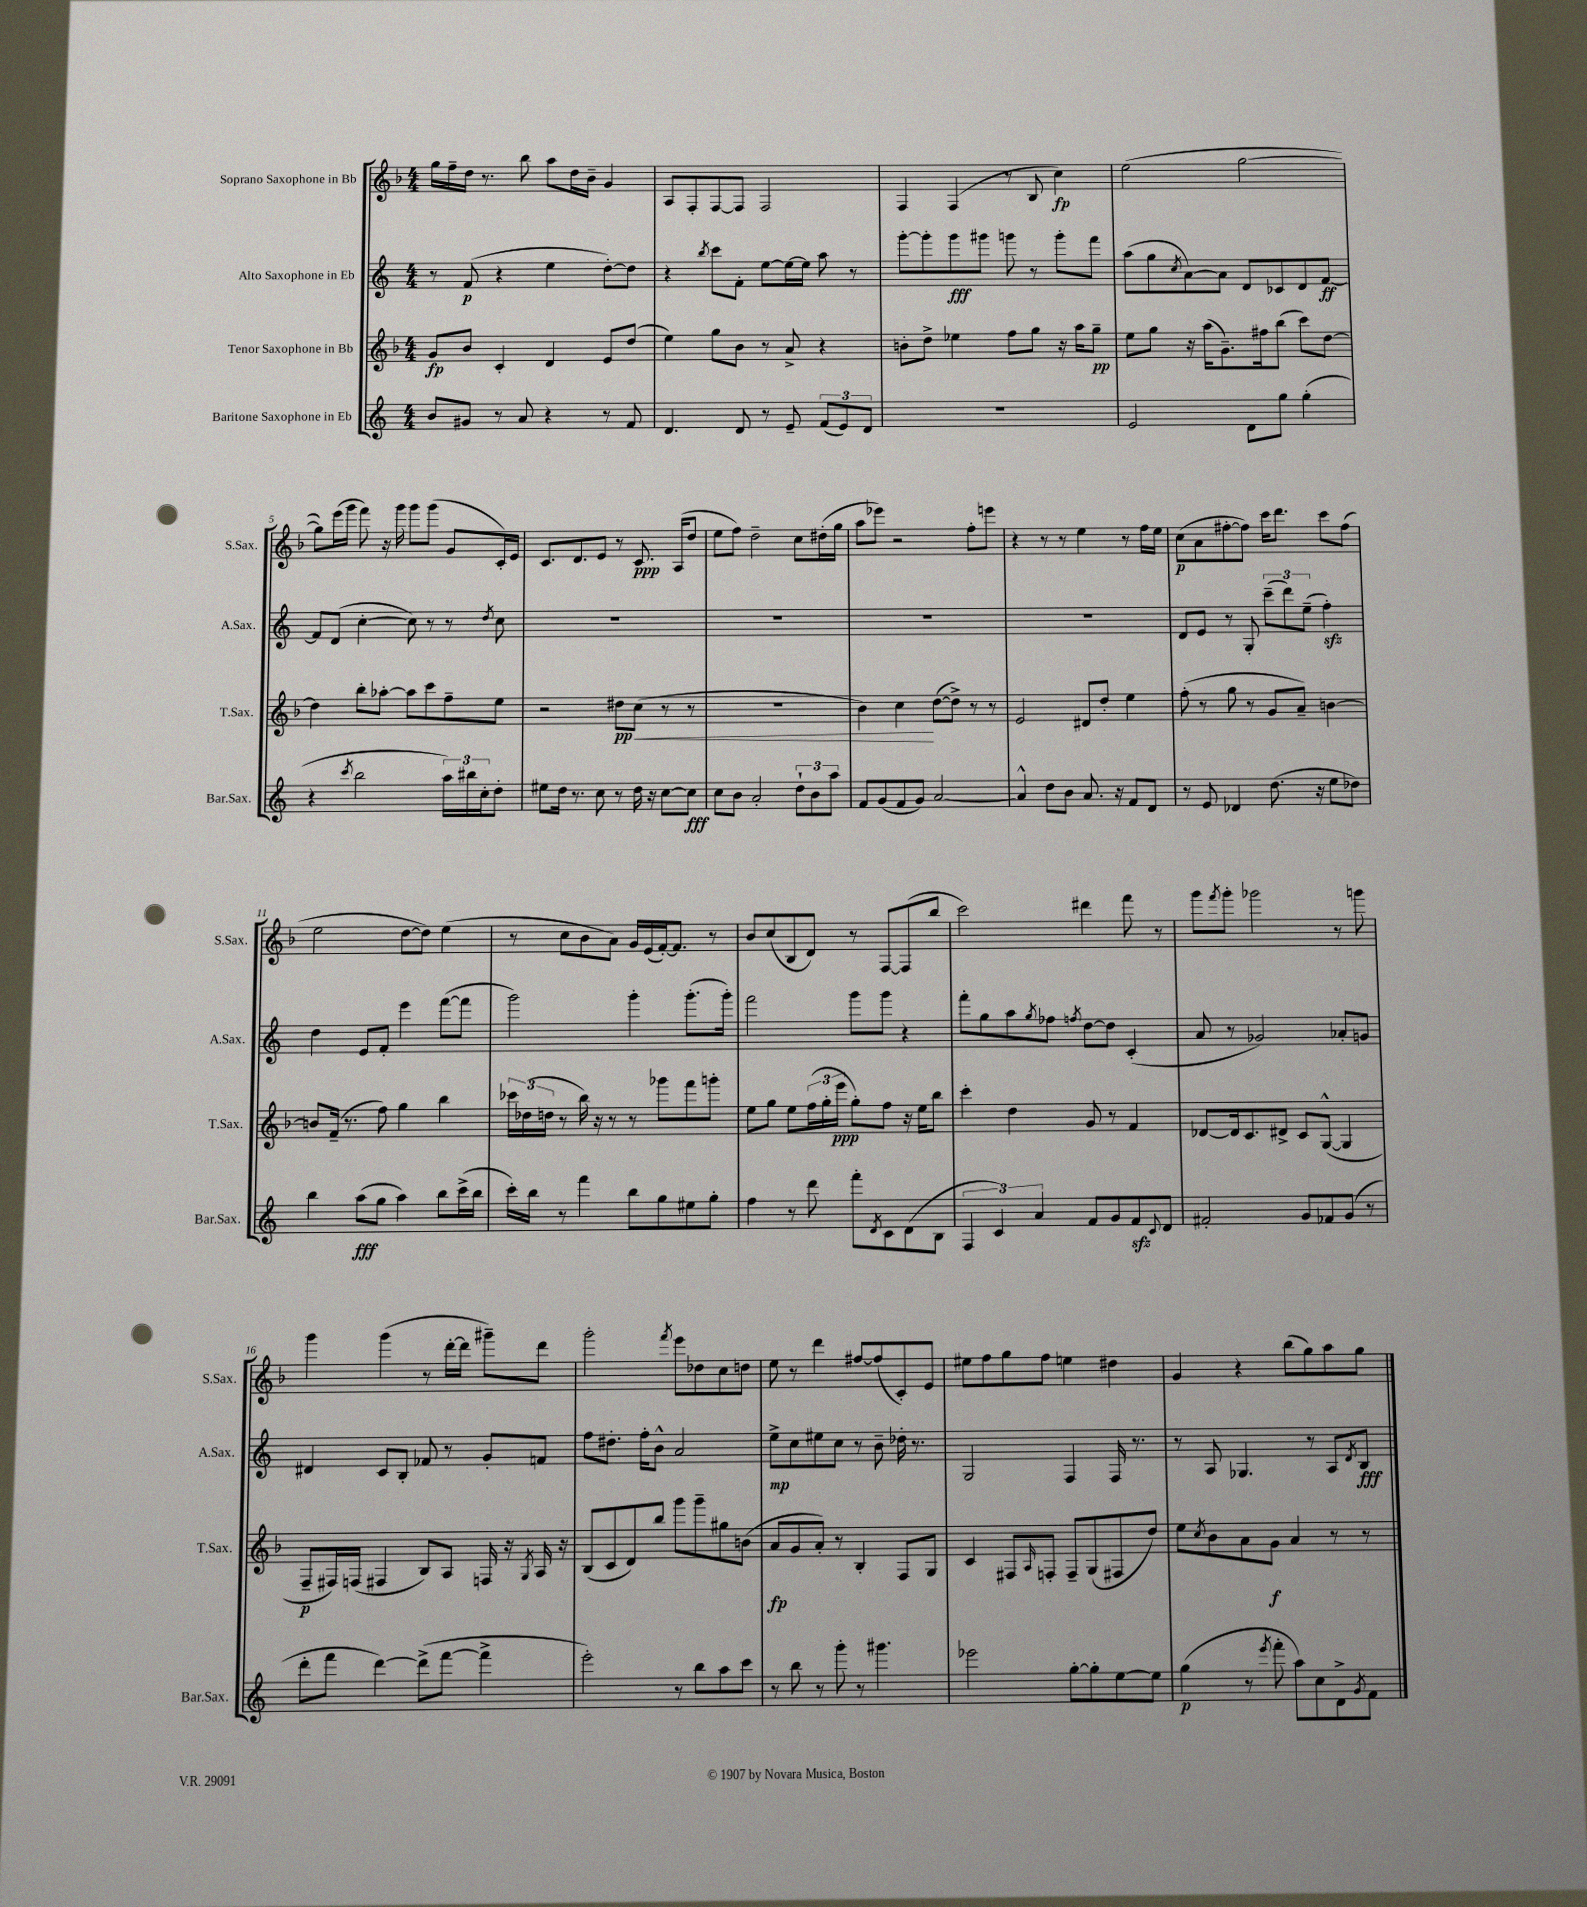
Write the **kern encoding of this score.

**kern	**kern	**kern	**kern
*staff4	*staff3	*staff2	*staff1
*clefG2	*clefG2	*clefG2	*clefG2
*k[]	*k[b-]	*k[]	*k[b-]
*M4/4	*M4/4	*M4/4	*M4/4
8b	8g	8r	16gg
.	.	.	16ff~
8g#	8b-	(8f	16dd
.	.	.	8.r
8r	4c'	4r	.
8a	.	.	8bb-
4r	4d	4ee	8aa
.	.	.	16dd
.	.	.	16b-~
8r	8e	[8dd')	4g
8f	(8dd	8dd]	.
=	=	=	=
4.d	4ee)	4r	8A
.	.	.	8F'
.	.	8qbb	.
.	8gg	8ccc	[8F
8d	8b-	8f'	8F]
8r	8r	[8ee	2F
8e~	8a^	16ee_	.
.	.	16ee]	.
(12f	4r	8aa	.
12e)	.	.	.
.	.	8r	.
12d	.	.	.
=	=	=	=
1r	8b'	[8ggg'	4F
.	8dd^	8ggg']	.
.	4ee-	8ggg	(4F
.	.	8ggg#	.
.	8ff	8ggg	8r
.	8gg	8r	8B-
.	16r	8ggg'	4cc)
.	16aa	.	.
.	8gg~	8fff	.
=	=	=	=
2e	8ee	(8aa	(2ee
.	8gg	8gg	.
.	.	8qcc	.
.	16r	[8a)	.
.	(16aa	.	.
.	8.g~)	8a]	.
8d	.	8d	[2gg
.	16ff#	.	.
8gg	(8bb-	8c-	.
(4gg'	8ccc)	8d	.
.	[8dd	[8f	.
=	=	=	=
4r	4dd]	8f]	8gg])
.	.	(8d	(16eee
.	.	.	16ggg
8qccc	.	.	.
2bb	8bb-'	[4cc'	8fff)
.	[8aa-'	.	16r
.	.	.	16ggg
.	8aa-]	8cc])	8ggg
.	8ccc	8r	(8ggg
24aa)	8ff~	8r	8g
24bb#	.	.	.
24cc'	.	.	.
.	.	8qdd	.
8dd'	8ee	8cc	16c')
.	.	.	16e
=	=	=	=
8ee#	2r	1r	8.c
16dd	.	.	.
8.r	.	.	8.d
8cc	.	.	8e
8r	8dd#	.	8r
16dd	(8cc	.	8.c
16r	.	.	.
[8cc	8r	.	.
.	.	.	(16A
8cc]	8r	.	8dd
=	=	=	=
8cc	1r	1r	8ee
8b	.	.	8ff)
2a'	.	.	2dd~
12dd`	.	.	8cc
12b	.	.	.
.	.	.	(16dd#'
12aa	.	.	.
.	.	.	16gg
=	=	=	=
8f	4b-)	1r	8aa
(8g	.	.	8eee-)
8f	4cc	.	2r
8g)	.	.	.
[2a	([8dd	.	.
.	8dd^])	.	.
.	8r	.	8ff'
.	8r	.	8eee
=	=	=	=
4a^^]	2e	1r	4r
8dd	.	.	8r
8b	.	.	8r
8.a	8d#	.	4ee
.	8dd'	.	.
16r	.	.	.
8f	4ee	.	8r
8d	.	.	16ff
.	.	.	16ee
=	=	=	=
8r	(8ff'	8d	(8cc
8e	8r	8e	8a
4d-	8gg	8r	[8ff#'
.	8r	8G'	8ff#])
(8.dd	8g	(12ccc~	16ccc
.	.	.	8.ddd
.	.	12ddd)	.
.	8a~)	.	.
.	.	(12ee~	.
16r	.	.	.
8ee	[4b	4ff')	8ccc
8dd-)	.	.	(8ff#
=	=	=	=
4bb	8b]	4dd	2ee
.	(16f~	.	.
.	8.r	.	.
(8aa	.	8e	.
8gg	8ff)	8f'	.
4aa)	4gg	4eee	[8dd
.	.	.	8dd])
8bb	4bb-	([8fff	(4ee
(16ccc^	.	8fff]	.
16bb	.	.	.
=	=	=	=
16ccc')	24ccc-	2ggg)	8r
.	(24dd-	.	.
16bb	.	.	.
.	24dd	.	.
8r	8r	.	8cc
4fff	16bb-)	.	8b-
.	16r	.	.
.	8r	.	8a)
8bb	8r	4ggg'	16g
.	.	.	(16e
8gg	8ggg-	.	[16f')
.	.	.	8.f]
8ee#	8fff	(8.ggg'	.
8gg'	8ggg'	.	8r
.	.	16ggg')	.
=	=	=	=
4ff	8ee	2fff	8b-
.	8gg	.	(8cc
8r	8ee	.	8B-
8ddd	(24ff	.	8d)
.	24gg'	.	.
.	24eee	.	.
8fff'	8gg')	8ggg	8r
8qd	.	.	.
8c	8ff	8ggg	[8F
(8d	16r	4r	(8F]
.	16ee	.	.
8B	8bb-	.	8bb-
=	=	=	=
6F	4ccc'	8fff'	2ccc)
.	.	8gg	.
6c)	.	.	.
.	4dd	8aa	.
6a	.	.	.
.	.	8qgg	.
.	.	8ff-	.
.	.	8qff	.
8f	8g	[8dd	4ddd#
8g	8r	8dd]	.
8f	4f	(4c'	8fff
8qqc	.	.	.
8d	.	.	8r
=	=	=	=
2f#'	[8d-	8a	8ggg
.	.	.	8qfff
.	16d-]	8r	8ggg'
.	8.c	.	.
.	.	2g-)	2ggg-
.	8d#^	.	.
8g	8c	.	.
8f-	([8G^^	.	.
(8g	4G]	8a-'	8r
8r	.	8g	8ggg
=	=	=	=
8ddd'	8F~	4d#	4ggg
8fff	16F#)	.	.
.	(16F	.	.
[4ddd)	4F#	8c	(4ggg
.	.	8B'	.
(8ddd^]	8B-)	8f-	8r
[8fff	8A	8r	[16ddd'
.	.	.	16ddd]
4fff^]	16F	8g'	8ggg#~)
.	16r	.	.
.	8qG	.	.
.	16A	8f	8ddd
.	16r	.	.
=	=	=	=
2eee')	(8B-	8ff	2ggg'
.	8c	8.dd#'	.
.	8d)	.	.
.	.	16ff'	.
.	8bb-	8b^^	.
.	.	.	8qfff
8r	8ggg	2a	8eee
8bb	8ggg~	.	8dd-
8aa	8gg#	.	8cc
8ccc	(8b	.	8dd
=	=	=	=
8r	8a	8ee^	8ee
8bb	8g	8cc	8r
8r	8a')	8ee#	4ddd
8ggg'	8r	8cc	.
8r	4B-'	8r	[8ff#
4.ggg#	.	8b~	(8ff#]
.	8F	16dd-'	8c')
.	.	8.r	.
.	8G	.	8e
=	=	=	=
2eee-	4c	2G	8ee#
.	.	.	8ff
.	8F#	.	8gg
.	16qqA	.	.
.	8F'	.	8ff
[8gg'	8F~	4F	4ee
8gg']	(8G	.	.
[8ee	8F#	16F	4dd#
.	.	8.r	.
8ee]	8dd)	.	.
=	=	=	=
(4gg	8ee	8r	4g
.	8qcc	.	.
.	8b-	8A	.
8r	8a	4.G-	4r
8qeee	.	.	.
8fff'	8g	.	.
8aa)	4a	.	(8bb-
8cc	.	8r	8gg)
8d^	8r	8A	8aa
8qg	.	8qd	.
8f	8r	8B	8gg
==	==	==	==
*-	*-	*-	*-
